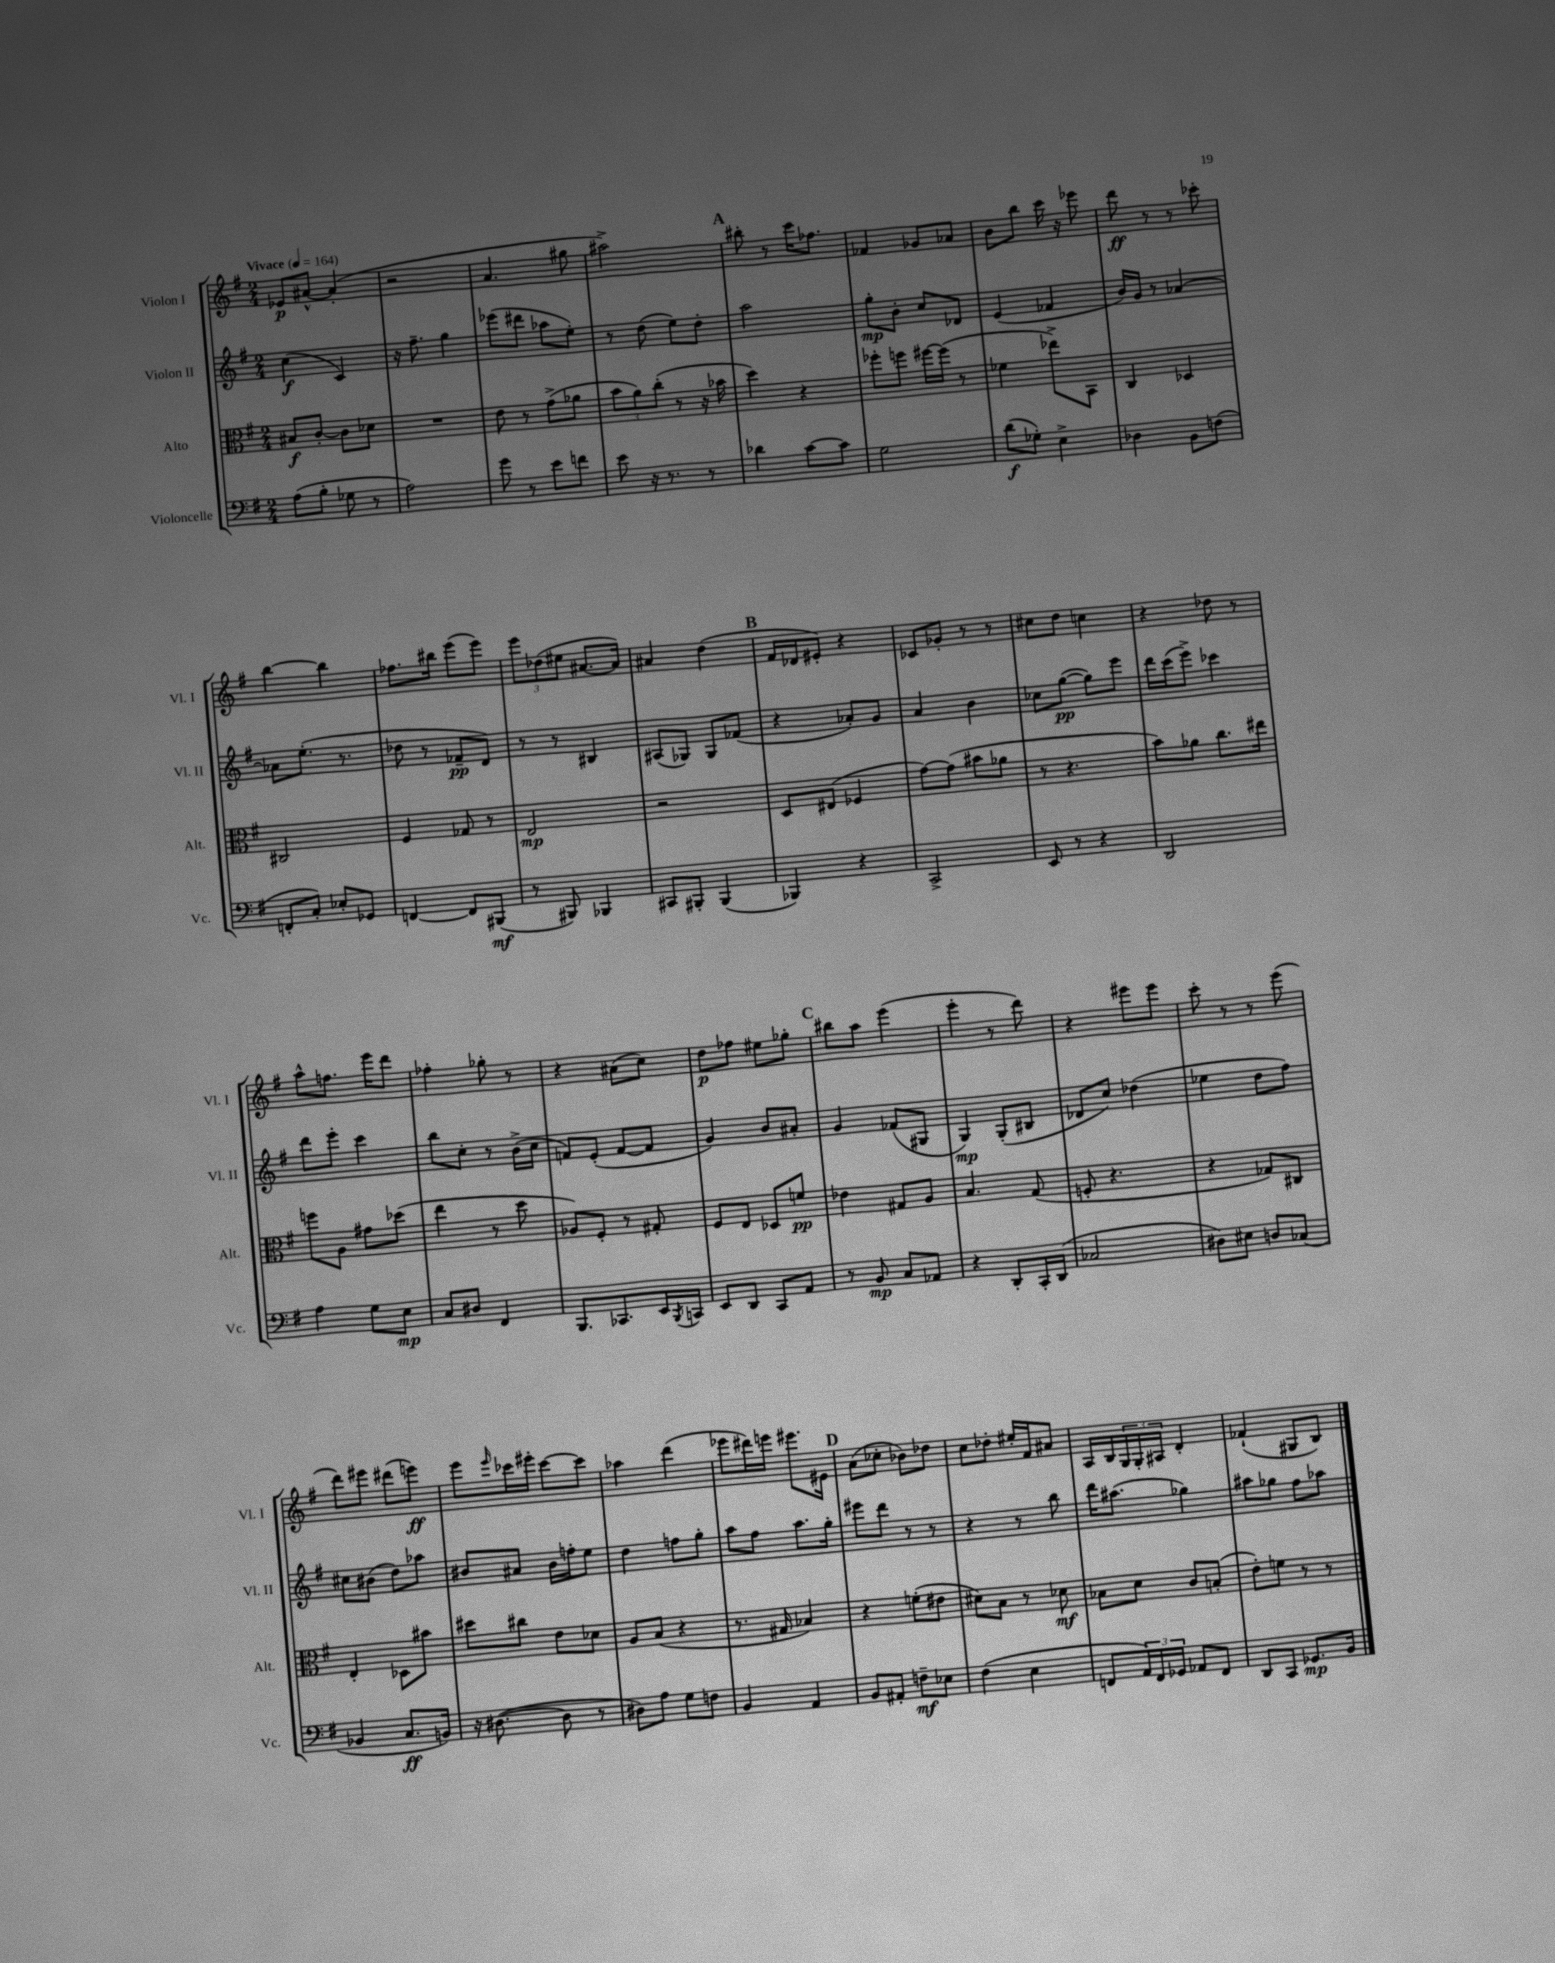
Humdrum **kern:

**kern	**dynam	**kern	**dynam	**kern	**dynam	**kern	**dynam
*part4	*part4	*part3	*part3	*part2	*part2	*part1	*part1
*staff4	*staff4	*staff3	*staff3	*staff2	*staff2	*staff1	*staff1
*I"Violoncelle	*	*I"Alto	*	*I"Violon II	*	*I"Violon I	*
*I'Vc.	*	*I'Alt.	*	*I'Vl. II	*	*I'Vl. I	*
*clefF4	*	*clefC3	*	*clefG2	*	*clefG2	*
*k[f#]	*	*k[f#]	*	*k[f#]	*	*k[f#]	*
*M2/4	*	*M2/4	*	*M2/4	*	*M2/4	*
*MM164	*	*MM164	*	*MM164	*	*MM164	*
=1	=1	=1	=1	=1	=1	=1	=1
!	!	!	!	!	!	!LO:TX:a:B:t=Vivace	!
(8A\L	.	8B#X/L	f	(4cc\	f	8e-X/L	p
8B'\J	.	[8c'/J	.	.	.	[8a#X^^/J	.
8G-X\	.	8c\L]	.	4c/)	.	(4a#'/]	.
8r	.	8d-X\J	.	.	.	.	.
=2	=2	=2	=2	=2	=2	=2	=2
2A\)	.	2r	.	16r	.	2r	.
.	.	.	.	8.ff#~\	.	.	.
.	.	.	.	4gg\	.	.	.
=3	=3	=3	=3	=3	=3	=3	=3
8g\	.	8e\	.	(8eee-X\L	.	4.a/	.
8r	.	8r	.	8ddd#X\J	.	.	.
8e\L	.	(8g^\L	.	8aa-X\L	.	.	.
8fn\J	.	8a-X\J	.	8ee'\J)	.	8gg#X\	.
=4	=4	=4	=4	=4	=4	=4	=4
8e\	.	12b\L	.	8r	.	2aa#X^\)	.
.	.	12a\)	.	.	.	.	.
16r	.	.	.	(8dd\	.	.	.
.	.	(12cc'\J	.	.	.	.	.
8.r	.	.	.	.	.	.	.
.	.	8r	.	8ee\L)	.	.	.
8r	.	16r	.	8dd'\J	.	.	.
.	.	16b-X\	.	.	.	.	.
!!LO:REH:place=s1:t=A
=5	=5	=5	=5	=5	=5	=5	=5
4d-X\	.	4dd\)	.	2aa\	.	8bb#X'\	.
.	.	.	.	.	.	8r	.
[8c\L	.	4r	.	.	.	16ccc\KL	.
.	.	.	.	.	.	8.ff-X\J	.
8c\J]	.	.	.	.	.	.	.
=6	=6	=6	=6	=6	=6	=6	=6
2G\	.	8ff-X'\L	.	8gg'\L	mp	4f-X/	.
.	.	8ffn\J	.	8b'\J	.	.	.
.	.	[16ff#X\LL	.	8cc/L	.	8g-X/L	.
.	.	(16ff#\JJ]	.	.	.	.	.
.	.	8r	.	8d-X/J	.	8a-X/J	.
=7	=7	=7	=7	=7	=7	=7	=7
(8d\L	f	4f-X\	.	(4e/	.	8b\L	.
8G-X'\J)	.	.	.	.	.	8bb\J	.
4E^\	.	8ee-X^\L)	.	4f-X/	.	16ccc\	.
.	.	.	.	.	.	16r	.
.	.	8BB\J	.	.	.	8eee-X\	.
=8	=8	=8	=8	=8	=8	=8	=8
4D-X\	.	4C/	.	16b/LL)	.	8ddd\	ff
.	.	.	.	16g/JJ	.	.	.
.	.	.	.	8r	.	8r	.
8BB\L	.	4D-X/	.	[4a-X/	.	8r	.
(8Fn\J	.	.	.	.	.	8ccc-X'\	.
!!LO:LB:g=z
=9	=9	=9	=9	=9	=9	=9	=9
8FFn'/L	.	2C#X/	.	8a-X\L]	.	[4bb\	.
8C'/J)	.	.	.	(8.ee'\J	.	.	.
8E-X'/L	.	.	.	.	.	4bb\]	.
.	.	.	.	8.r	.	.	.
8GG-X/J	.	.	.	.	.	.	.
=10	=10	=10	=10	=10	=10	=10	=10
[4FFn/	.	4F#/	.	8dd-X\	.	8.ff-X\L	.
.	.	.	.	8r	.	.	.
.	.	.	.	.	.	16bb#X\Jk	.
8FF/L]	.	8G-X/	.	8f-X~/L	pp	(8eee\L	.
(8BBB#X/J	mf	8r	.	8d/J)	.	8eee\J)	.
=11	=11	=11	=11	=11	=11	=11	=11
8r	.	2E/	mp	8r	.	12eee\L	.
.	.	.	.	.	.	(12dd-X\	.
8BBB#X/)	.	.	.	8r	.	.	.
.	.	.	.	.	.	12ee#X\J	.
4BBB-X/	.	.	.	4B#X/	.	[8.a#X/L	.
.	.	.	.	.	.	16a#/Jk])	.
=12	=12	=12	=12	=12	=12	=12	=12
8CC#X/L	.	2r	.	(8A#X/L	.	4a#X/	.
8BBB#X'/J	.	.	.	8G-X/J)	.	.	.
(4BBB#/	.	.	.	8G-/L	.	(4dd\	.
.	.	.	.	(8f-X/J	.	.	.
!!LO:REH:place=s1:t=B
=13	=13	=13	=13	=13	=13	=13	=13
4BBB-X/)	.	8D/L	.	4r	.	16f#/LL	.
.	.	.	.	.	.	16d-X/J	.
.	.	(8E#X/J	.	.	.	8e#X'/J)	.
4r	.	4F-X/	.	8a-X'/L)	.	4r	.
.	.	.	.	8g/J	.	.	.
=14	=14	=14	=14	=14	=14	=14	=14
2CC^/	.	[8g\L)	.	4a/	.	8c-X/L	.
.	.	(8g\J]	.	.	.	8g-X'/J	.
.	.	8b#X\L	.	4b\	.	8r	.
.	.	8a-X\J	.	.	.	8r	.
=15	=15	=15	=15	=15	=15	=15	=15
8EE/	.	8r	.	8cc-X\L	.	8cc#X\L	.
8r	.	4.r	.	([8gg\J	pp	8dd\J	.
4r	.	.	.	8gg\L])	.	4ccn\	.
.	.	.	.	8eee\J	.	.	.
=16	=16	=16	=16	=16	=16	=16	=16
2DD/	.	8b\L)	.	16ddd\LL	.	4r	.
.	.	.	.	(16ccc\J	.	.	.
.	.	8a-X\J	.	8eee^\J)	.	.	.
.	.	8.cc\L	.	4ccc-X\	.	8dd-X\	.
.	.	.	.	.	.	8r	.
.	.	16ee#X\Jk	.	.	.	.	.
!!LO:LB:g=z
=17	=17	=17	=17	=17	=17	=17	=17
4A\	.	8ffn\L	.	8ddd\L	.	8aa^^\L	.
.	.	8A\J	.	8eee'\J	.	8.ffn\J	.
8G\L	.	8g#X\L	.	4ccc\	.	.	.
.	.	.	.	.	.	16eee\KL	.
8E\J	mp	(8dd-X\J	.	.	.	8ddd\J	.
=18	=18	=18	=18	=18	=18	=18	=18
8C/L	.	4ee\	.	8bb\L	.	4ff-X'\	.
8D#X/J	.	.	.	8cc'\J	.	.	.
4FF#/	.	8r	.	8r	.	8gg-X'\	.
.	.	8dd\	.	(16b^\LL	.	8r	.
.	.	.	.	16cc\JJ	.	.	.
=19	=19	=19	=19	=19	=19	=19	=19
8.BBB/L	.	8A-X/L)	.	8fn/L)	.	4r	.
.	.	8F#'/J	.	(8e'/J	.	.	.
8.CC-X/	.	.	.	.	.	.	.
.	.	8r	.	[8f/L	.	(8a#X\L	.
16EE/L	.	8G#X'/	.	8f/J]	.	8cc\J)	.
8qBBB/	.	.	.	.	.	.	.
16CCn/JJ	.	.	.	.	.	.	.
=20	=20	=20	=20	=20	=20	=20	=20
8EE/L	.	8F#/L	.	4g/)	.	8dd\L	p
8DD/J	.	8E/J	.	.	.	8ff-X\J	.
8CC/L	.	8D-X/L	.	8b/L	.	8ee#X\L	.
8AA/J	.	8fn/J	pp	8a#X'/J	.	8gg-X'\J	.
!!LO:REH:place=s1:t=C
=21	=21	=21	=21	=21	=21	=21	=21
8r	.	4e-X\	.	4g/	.	8bb#X\L	.
8BB/	mp	.	.	.	.	8aa\J	.
8C/L	.	8G#X/L	.	(8f-X/L	.	(4eee\	.
8AA-X/J	.	8A/J	.	8G#X/J	.	.	.
=22	=22	=22	=22	=22	=22	=22	=22
4r	.	4.B/	.	4G/)	mp	4eee'\	.
8DD'/L	.	.	.	(8G'/L	.	8r	.
16CC'/L	.	(8G/	.	8B#X/J	.	8ddd\)	.
(16DD/JJ	.	.	.	.	.	.	.
=23	=23	=23	=23	=23	=23	=23	=23
2C-X/	.	8Fn'/	.	8d-X/L	.	4r	.
.	.	4.r	.	8cc/J)	.	.	.
.	.	.	.	(4dd-X\	.	8eee#X\L	.
.	.	.	.	.	.	8eee#\J	.
=24	=24	=24	=24	=24	=24	=24	=24
8D#X\L)	.	4r	.	4ee-X\	.	8ccc'\	.
8E#X\J	.	.	.	.	.	8r	.
8Dn/L	.	8G-X/L)	.	8dd\L	.	8r	.
(8C-X/J	.	8C#X/J	.	8ff#\J)	.	(8eee\	.
!!LO:LB:g=z
=25	=25	=25	=25	=25	=25	=25	=25
4BB-X/	.	4E'/	.	8cc#X\L	.	8ddd\L)	.
.	.	.	.	(8b#X\J	.	8eee#X\J	.
8.C/L	ff	8D-X\L	.	8dd\L)	.	(8ddd#X\L	.
.	.	8b#X\J	.	8aa-X\J	.	8eeen\J)	ff
16BBn/Jk)	.	.	.	.	.	.	.
=26	=26	=26	=26	=26	=26	=26	=26
16r	.	8dd#X\L	.	8b#X/L	.	8eee\L	.
([8.D#X\	.	.	.	.	.	.	.
.	.	.	.	.	.	16qqeee/	.
.	.	8cc#X\J	.	8a#X/J	.	16ccc-X\L	.
.	.	.	.	.	.	16eee#X'\JJ	.
8D#\]	.	8e\L	.	16b#\LL	.	[8ccc-\L	.
.	.	.	.	16ffn'\J	.	.	.
8r	.	8d-X\J	.	8ee\J	.	8ccc-\J]	.
=27	=27	=27	=27	=27	=27	=27	=27
8D#X\L)	.	8A/L	.	4dd\	.	4aa-X\	.
8A\J	.	(8B/J	.	.	.	.	.
8G\L	.	4r	.	8ffn\L	.	(4ddd\	.
8Fn\J	.	.	.	8gg'\J	.	.	.
=28	=28	=28	=28	=28	=28	=28	=28
4BB/	.	8.r	.	8aa\L	.	8eee-X\L	.
.	.	.	.	8ff#\J	.	16ddd#X\L)	.
.	.	16G#X/	.	.	.	16eeen\JJ	.
4AA/	.	4B-X/)	.	8.aa\L	.	8.eee#X\L	.
.	.	.	.	16gg'\Jk	.	16e#X\Jk	.
!!LO:REH:place=s1:t=D
=29	=29	=29	=29	=29	=29	=29	=29
8BB/L	.	4r	.	8eee#X\L	.	(8a\L	.
8AA#X'/J	.	.	.	8ddd\J	.	8cc-X'\J	.
8Fn~\L	mf	(8fn'\L	.	8r	.	8b-X\L)	.
8E-X\J	.	8e#X\J	.	8r	.	8dd-X\J	.
=30	=30	=30	=30	=30	=30	=30	=30
(4F#\	.	8d#X\L)	.	4r	.	8cc\L	.
.	.	8B\J	.	.	.	8dd-X'\J	.
4E\	.	8r	.	8r	.	16ee#X'/LL	.
.	.	.	.	.	.	16f#/J	.
.	.	8d-X\	mf	8bb\	.	8a#X/J	.
=31	=31	=31	=31	=31	=31	=31	=31
8FFn/L	.	8B-X\L	.	16ddd\KL	.	16A/LL	.
.	.	.	.	(8.aa#X\J	.	16B/	.
24AA/L)	.	8d\J	.	.	.	24G/	.
24FF/	.	.	.	.	.	24G'/	.
24GG-X/JJ	.	.	.	.	.	24A#X/JJ	.
8AA-X/L	.	8c/L	.	4gg-X\)	.	4d'/	.
8FF/J	.	(8Bn'/J	.	.	.	.	.
=32	=32	=32	=32	=32	=32	=32	=32
8DD/L	.	8e'\L)	.	8aa#X\L	.	(4f-X`/	.
8CC/J	.	8fn\J	.	8gg-X\J	.	.	.
8.GG-X/L	mp	8r	.	8ff#\L	.	8G#X/L	.
.	.	8r	.	8aa-X\J	.	8B/J)	.
16BB/Jk	.	.	.	.	.	.	.
==	==	==	==	==	==	==	==
*-	*-	*-	*-	*-	*-	*-	*-
